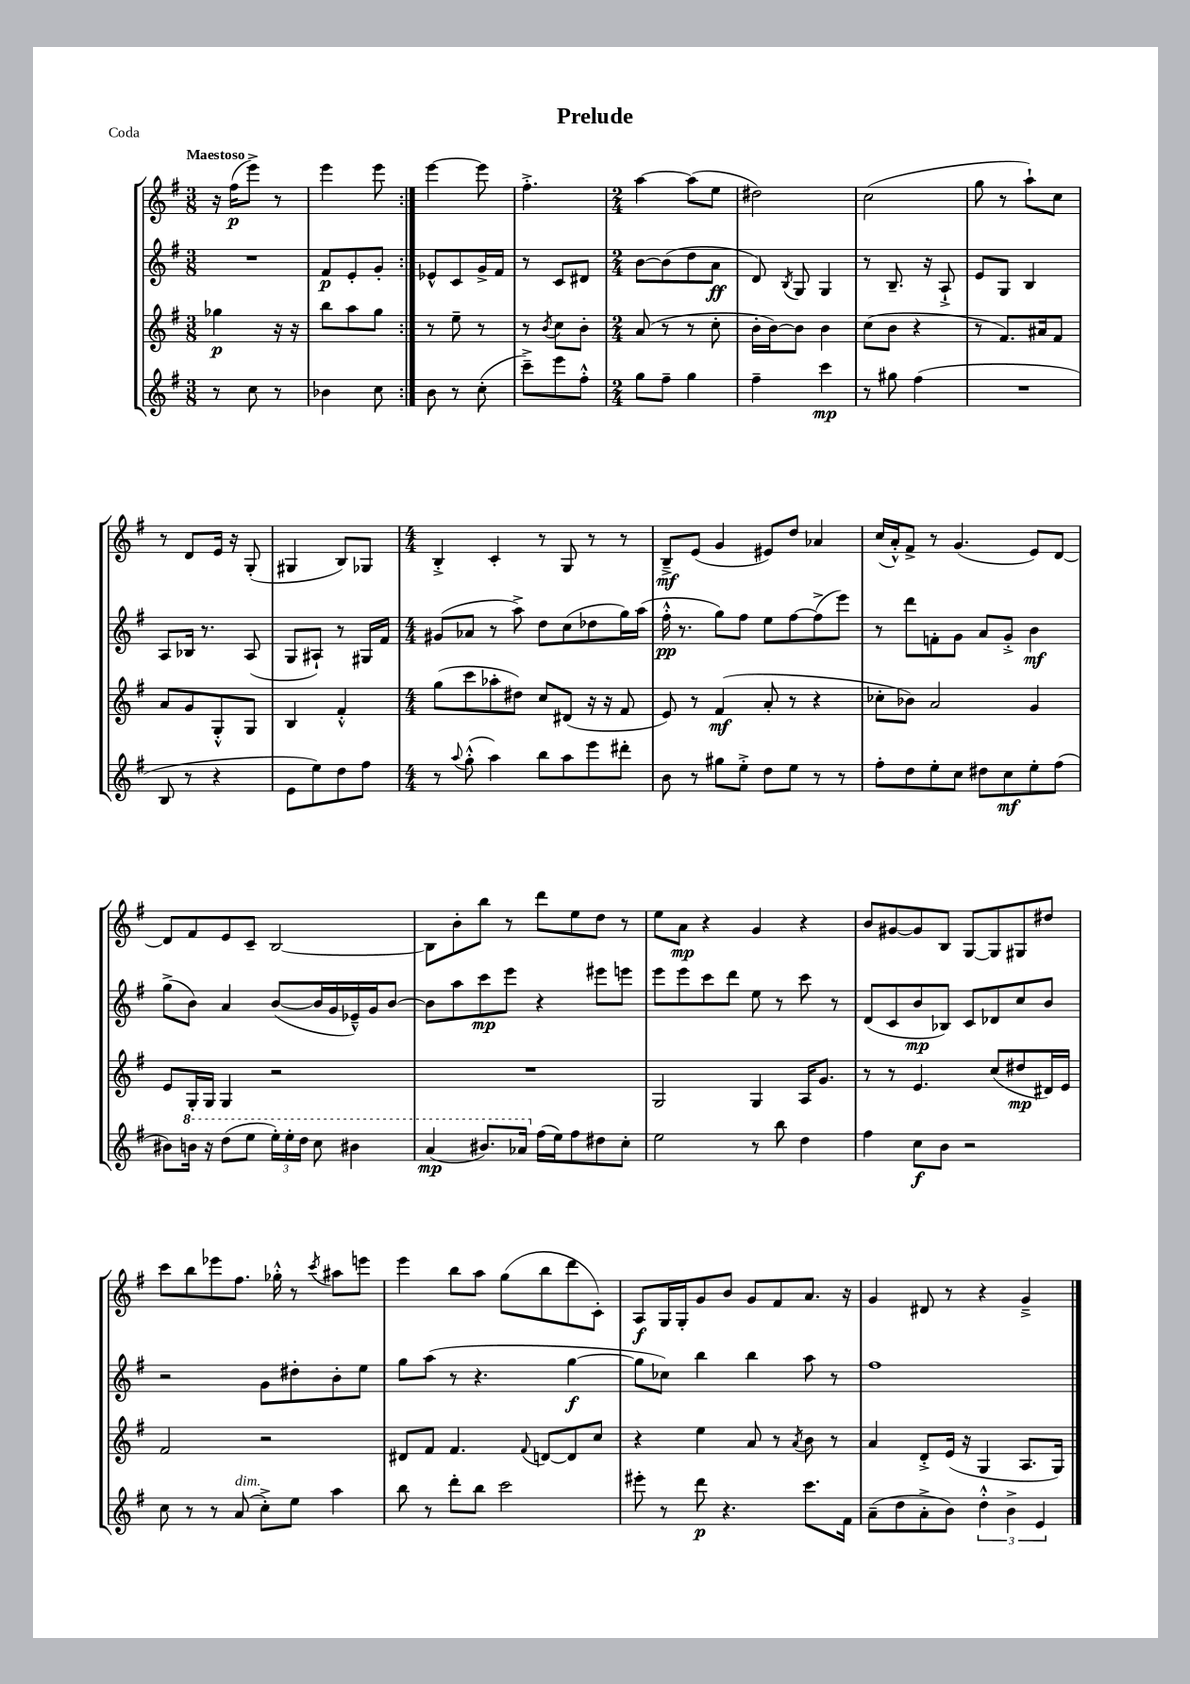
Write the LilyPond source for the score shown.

\header { title = "Prelude" piece = "Coda" }
<<
\new StaffGroup <<
\new Staff = "s0" {
    \clef treble \key g \major \numericTimeSignature \time 3/8 \tempo "Maestoso"
    \autoBeamOff \repeat volta 2 { r16 fis''16[\p( e'''8]->) r8 |
    e'''4 e'''8 | }
    e'''4~ e'''8 |
    fis''4.-.-> |
    \numericTimeSignature \time 2/4 a''4~ a''8[( e''8] |
    dis''2) |
    c''2( |
    g''8 r8 a''8[-!) c''8] |
    r8 d'8[ e'16] r16 g8-.( |
    gis4 b8[) ges8] |
    \numericTimeSignature \time 4/4 b4-.-> c'4-. r8 g8 r8 r8 |
    b8[--->\mf e'8]( g'4 eis'8[) d''8] aes'4 |
    c''16[( a'16-.-^) fis'8]-> r8 g'4.( e'8[) d'8]~ |
    d'8[ fis'8 e'8 c'8]-- b2~ |
    b8[ b'8-. b''8] r8 d'''8[ e''8 d''8] r8 |
    e''8[ a'8]\mp r4 g'4 r4 |
    b'8[ gis'8~ gis'8 b8] g8[~ g8 gis8 dis''8] |
    c'''8[ b''8 ees'''8 fis''8.] ges''16-.-^ r8 \acciaccatura { c'''8 } ais''8[ e'''8] |
    e'''4 b''8[ a''8] g''8[( b''8 d'''8 c'8]-.) |
    a8[\f g16 g16-. g'8 b'8] g'8[ fis'8 a'8.] r16 |
    g'4 dis'8 r8 r4 g'4---> \bar "|." |
}
\new Staff = "s1" {
    \clef treble \key g \major \numericTimeSignature \time 3/8
    \autoBeamOff \repeat volta 2 { R4. |
    fis'8[\p e'8-. g'8]-. | }
    ees'8[-^ c'8 g'16-> fis'16] |
    r8 c'8[ dis'8] |
    \numericTimeSignature \time 2/4 b'8[~ b'8( d''8 a'8]\ff |
    d'8) \acciaccatura { b8 } g8 g4 |
    r8 b8.-- r16 a8-!-> |
    e'8[ g8] b4 |
    a8[ bes16] r8. a8( |
    g8[ ais8]-!) r8 gis16[ fis'16] |
    \numericTimeSignature \time 4/4 gis'8[( aes'8] r8 a''8->) d''8[ c''8( des''8 g''16) a''16]( |
    fis''16-.-^\pp r8. g''8[) fis''8] e''8[ fis''8~ fis''8->( e'''8]) |
    r8 d'''8[ f'8-. g'8] a'8[ g'8]-.-> b'4\mf |
    g''8[->( b'8]) a'4 b'8[~( b'16 g'16 ees'16---^) g'16 b'8]~ |
    b'8[ a''8 c'''8\mp e'''8] r4 eis'''8[ e'''8] |
    e'''8[ e'''8 c'''8 d'''8] e''8 r8 c'''8 r8 |
    d'8[( c'8 b'8\mp bes8]) c'8[ des'8 c''8 b'8] |
    r2 g'8[ dis''8-. b'8-. e''8] |
    g''8[ a''8]( r8 r4. g''4~\f |
    g''8[ ces''8]) b''4 b''4 a''8 r8 |
    fis''1 \bar "|." |
}
\new Staff = "s2" {
    \clef treble \key g \major \numericTimeSignature \time 3/8
    \autoBeamOff \repeat volta 2 { ges''4\p r16 r16 |
    b''8[ a''8 g''8] | }
    r8 e''8-- r8 |
    r8 \acciaccatura { b'8 } c''8[ b'8]-. |
    \numericTimeSignature \time 2/4 a'8( r8 r8 c''8-. |
    b'16[-. b'16~) b'8] b'4 |
    c''8[( b'8] r4 |
    r8 fis'8.[) ais'16 fis'8] |
    a'8[ g'8 g8-.-^ g8] |
    b4 fis'4-.-^ |
    \numericTimeSignature \time 4/4 g''8[( c'''8 aes''8-. dis''8]) c''8[ dis'8]( r16 r16 fis'8 |
    e'8) r8 fis'4\mf( a'8-. r8 r4 |
    ces''8[-. bes'8]) a'2 g'4 |
    e'8[ g16-. g16] g4 r2 |
    R1 |
    g2 g4 a16[ g'8.] |
    r8 r8 e'4. c''8[( dis''8\mp dis'16) e'16] |
    fis'2 r2 |
    dis'8[ fis'8] fis'4. \appoggiatura { fis'8 } d'8[~ d'8 c''8] |
    r4 e''4 a'8 r8 \acciaccatura { a'8 } b'8 r8 |
    a'4 d'8[-.-> e'16]( r16 g4 a8.[ g16]) \bar "|." |
}
\new Staff = "s3" {
    \clef treble \key g \major \numericTimeSignature \time 3/8
    \autoBeamOff \repeat volta 2 { r8 c''8 r8 |
    bes'4 c''8 | }
    b'8 r8 c''8-.( |
    c'''8[--->) e'''8 fis''8]-.-^ |
    \numericTimeSignature \time 2/4 g''8[ fis''8]-- g''4 |
    fis''4-- c'''4\mp |
    r8 gis''8 fis''4( |
    R2 |
    b8 r8 r4 |
    e'8[ e''8) d''8 fis''8] |
    \numericTimeSignature \time 4/4 r8 \appoggiatura { a''8 } g''8-.-^( a''4) b''8[ a''8 e'''8 dis'''8]-. |
    b'8 r8 gis''8[ e''8]-.-> d''8[ e''8] r8 r8 |
    fis''8[-. d''8 e''8-. c''8] dis''8[ c''8\mf e''8-. fis''8]( |
    bis'8[) \ottava #1 b''!16] r16 d'''8[( e'''8] \tuplet 3/2 { e'''16[-.) e'''16-. d'''16] } c'''8 bis''4 |
    a''4\mp( bis''8.[) aes''16] \ottava #0 fis''16[( e''16) fis''8 dis''8 c''8]-. |
    e''2 r8 b''8 d''4 |
    fis''4 c''8[\f b'8] r2 |
    c''8 r8 r8 a'8^\markup { \italic "dim." }( c''8[-.->) e''8] a''4 |
    b''8 r8 d'''8[-. b''8] c'''2 |
    eis'''8-. r8 d'''8\p r4. c'''8.[ fis'16] |
    a'8[--( d''8 a'8-.-> b'8]) \tuplet 3/2 { d''4-.-^ b'4-> e'4 } \bar "|." |
}
>>
>>
\layout { \context { \Score \remove "Bar_number_engraver" } }
